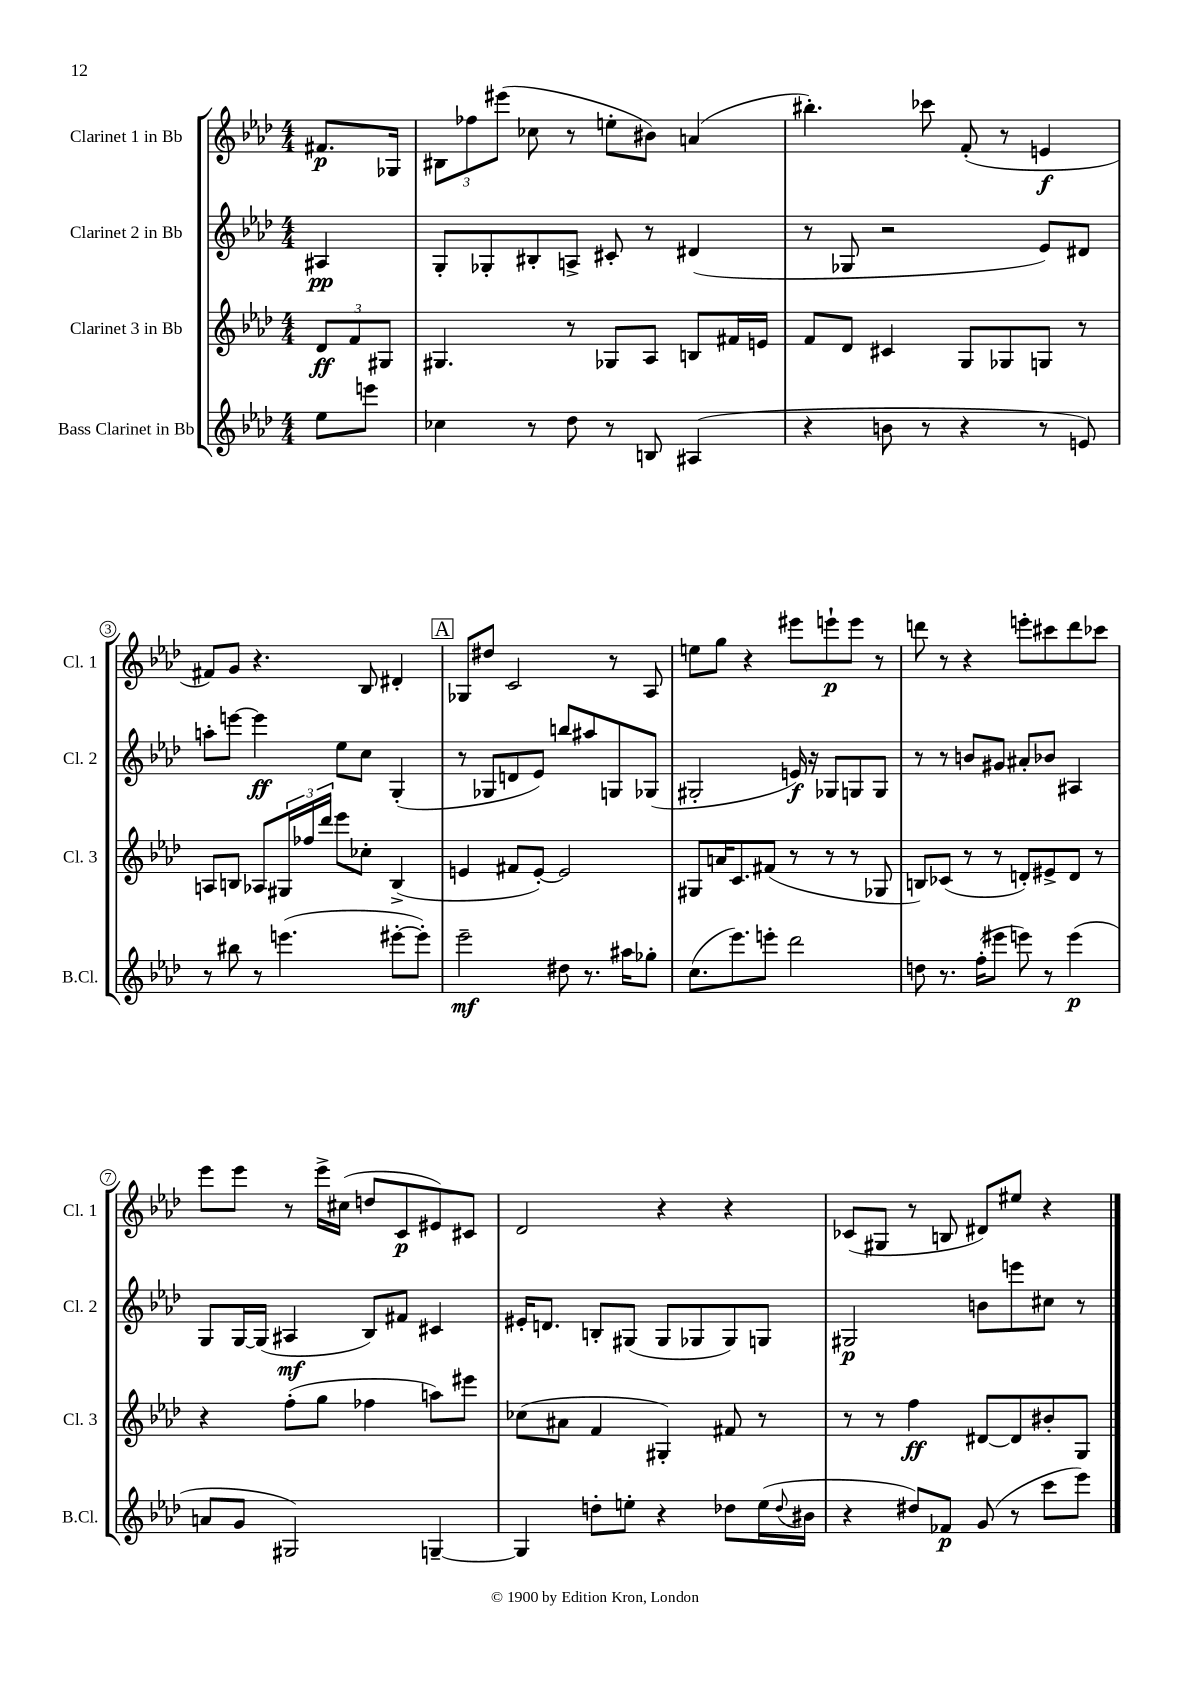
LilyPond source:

<<
\new StaffGroup <<
\new Staff = "s0" \with { instrumentName = "Clarinet 1 in Bb" shortInstrumentName = "Cl. 1" } {
    \clef treble \key aes \major \numericTimeSignature \time 4/4 \partial 4
    fis'8.\p ges16 |
    \tuplet 3/2 { bis8 fes''8 eis'''8( } ces''8 r8 e''8-. bis'8) a'4( |
    bis''4.-.) ces'''8 f'8-.( r8 e'4\f |
    fis'8) g'8 r4. bes8 dis'4-. |
    \mark \markup { \box "A" } ges8 dis''8 c'2 r8 aes8 |
    e''8 g''8 r4 eis'''8 e'''8-!\p e'''8 r8 |
    d'''8 r8 r4 e'''8-. cis'''8 d'''8 ces'''8 |
    ees'''8 ees'''8 r8 ees'''16-> cis''16( d''8 c'8\p eis'8) cis'8 |
    des'2 r4 r4 |
    ces'8( gis8 r8 b8 dis'8) eis''8 r4 \bar "|." |
}
\new Staff = "s1" \with { instrumentName = "Clarinet 2 in Bb" shortInstrumentName = "Cl. 2" } {
    \clef treble \key aes \major \numericTimeSignature \time 4/4 \partial 4
    ais4\pp |
    g8-. ges8-. bis8-. a8-> cis'8-. r8 dis'4( |
    r8 ges8 r2 ees'8) dis'8 |
    a''8-. e'''8~ e'''4\ff ees''8 c''8 g4-.( |
    \mark \markup { \box "A" } r8 ges8 d'8 ees'8) b''8 ais''8 g8 ges8( |
    gis2-. e'16\f) r16 ges8 g8 g8 |
    r8 r8 b'8 gis'8 ais'8-. bes'8 ais4 |
    g8 g16~ g16( ais4\mf bes8) fis'8 cis'4 |
    eis'16-. d'8. b8-. gis8( gis8 ges8 ges8) g8 |
    gis2\p b'8 e'''8 cis''8 r8 \bar "|." |
}
\new Staff = "s2" \with { instrumentName = "Clarinet 3 in Bb" shortInstrumentName = "Cl. 3" } {
    \clef treble \key aes \major \numericTimeSignature \time 4/4 \partial 4
    \tuplet 3/2 { des'8\ff f'8 gis8 } |
    gis4. r8 ges8 aes8 b8 fis'16 e'16 |
    f'8 des'8 cis'4 g8 ges8 g8 r8 |
    a8 b8 aes8 \tuplet 3/2 { gis16 fes''16 des'''16 } ees'''8 ces''8-. b4->( |
    \mark \markup { \box "A" } e'4 fis'8 e'8~-.) e'2 |
    gis8 a'16 c'8. fis'8( r8 r8 r8 ges8 |
    b8) ces'8( r8 r8 d'8-.) eis'8-> d'8 r8 |
    r4 f''8-.( g''8 fes''4 a''8) eis'''8 |
    ces''8( ais'8 f'4 gis4-.) fis'8 r8 |
    r8 r8 f''4\ff dis'8~ dis'8 bis'8-. g8 \bar "|." |
}
\new Staff = "s3" \with { instrumentName = "Bass Clarinet in Bb" shortInstrumentName = "B.Cl." } {
    \clef treble \key aes \major \numericTimeSignature \time 4/4 \partial 4
    ees''8 e'''8 |
    ces''4 r8 des''8 r8 b8 ais4( |
    r4 b'8 r8 r4 r8 e'8) |
    r8 bis''8 r8 e'''4.( eis'''8~-. eis'''8-.) |
    \mark \markup { \box "A" } ees'''2--\mf dis''8 r8. ais''16 ges''8-. |
    c''8.( ees'''8.) e'''8-. des'''2 |
    d''8 r8. f''16-.( eis'''8 e'''8) r8 e'''4\p( |
    a'8 g'8 gis2) g4~-- |
    g4 d''8-. e''8-. r4 des''8 e''16( \appoggiatura { des''8 } bis'16 |
    r4 dis''8) fes'8\p g'8( r8 c'''8 ees'''8) \bar "|." |
}
>>
>>
\layout { \context { \Score \override BarNumber.stencil = #(make-stencil-circler 0.1 0.3 ly:text-interface::print) } }
